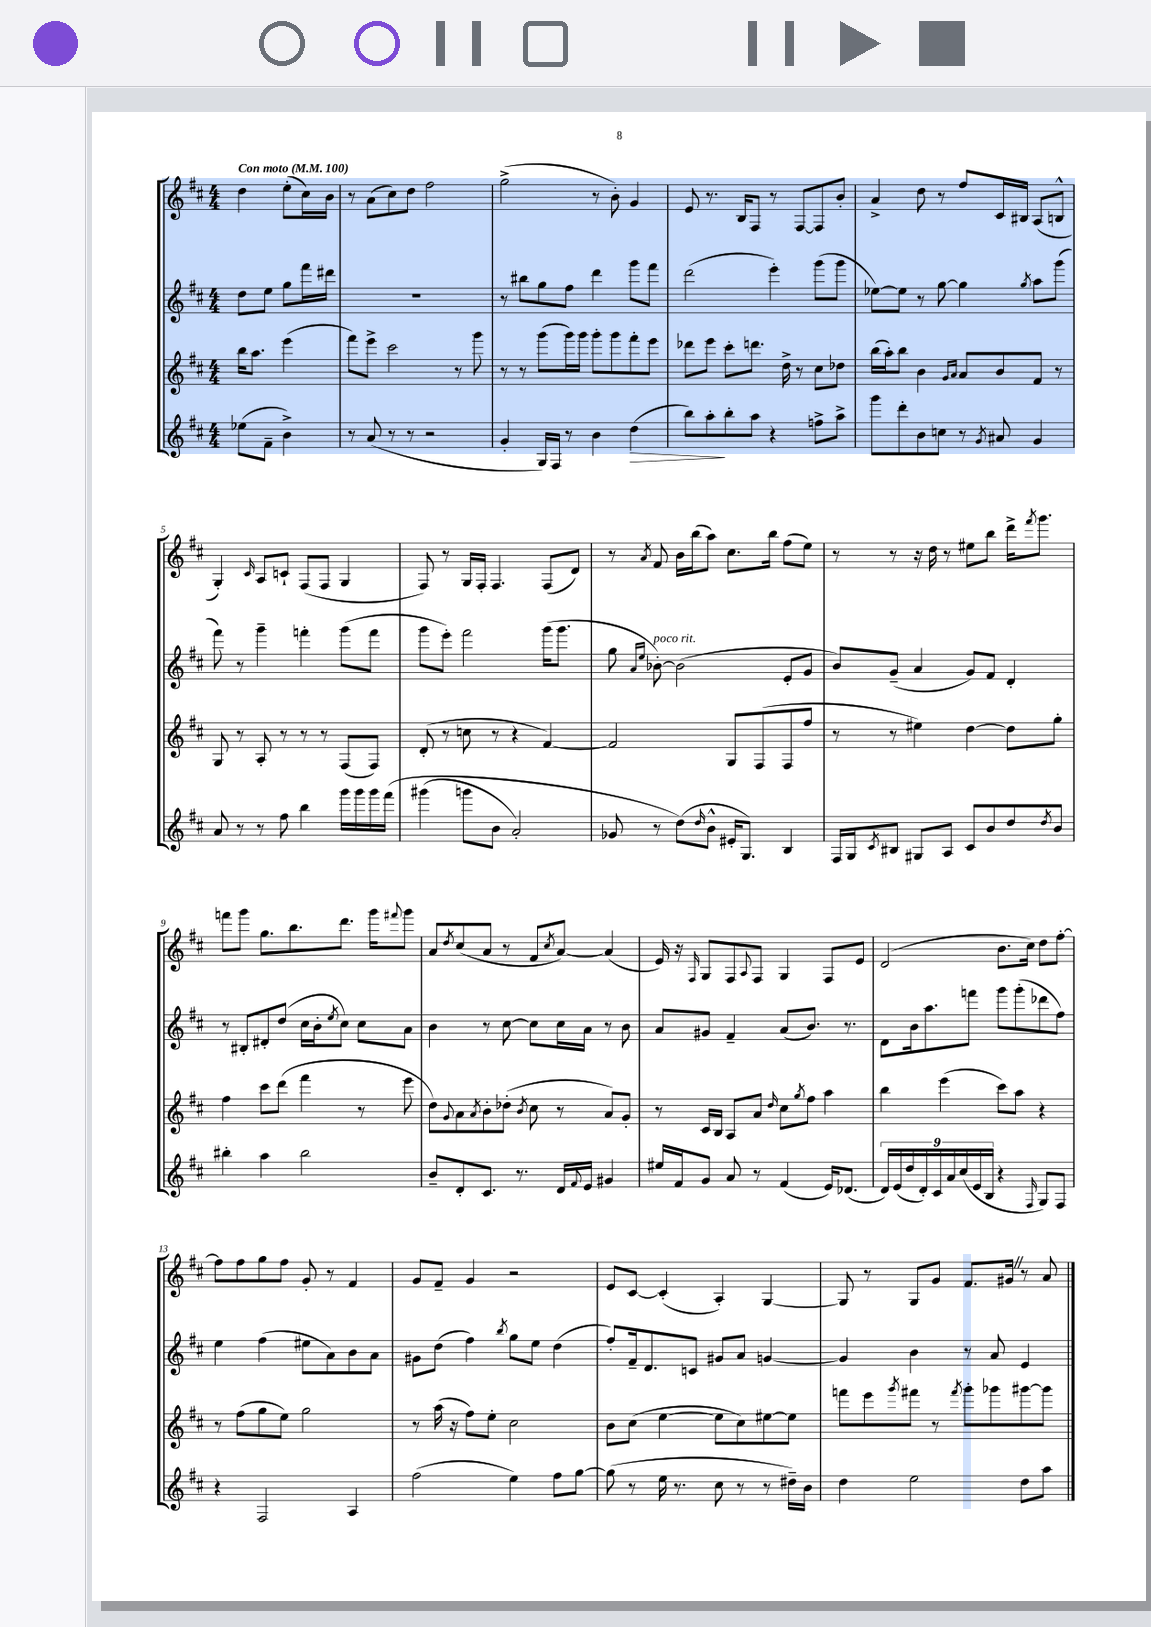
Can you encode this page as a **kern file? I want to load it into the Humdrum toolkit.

**kern	**dynam	**kern	**kern	**kern
*part4	*part4	*part3	*part2	*part1
*staff4	*staff4	*staff3	*staff2	*staff1
*clefG2	*	*clefG2	*clefG2	*clefG2
*k[f#c#]	*	*k[f#c#]	*k[f#c#]	*k[f#c#]
*M4/4	*	*M4/4	*M4/4	*M4/4
*MM100	*	*MM100	*MM100	*MM100
=	=	=	=	=
!	!	!	!	!LO:TX:a:B:t=Con moto
(8ee-X\L	.	16bb\KL	8dd\L	4dd\
.	.	8.aa\J	.	.
8f#~\J	.	.	8ee\J	.
4b^\)	.	(4eee\	8gg\L	(8ee'\L
.	.	.	16fff#\L	16cc#\L)
.	.	.	16ddd#X\JJ	16b\JJ
=1	=1	=1	=1	=1
8r	.	8fff#\L)	1r	8r
(8a/	.	8eee^\J	.	(8a\L
8r	.	2ccc#\	.	8cc#\)
8r	.	.	.	8dd\J
2r	.	.	.	2ff#\
.	.	8r	.	.
.	.	8ggg\	.	.
=2	=2	=2	=2	=2
4g'/	.	8r	8r	(2gg^\
.	.	8r	8bb#X\L	.
16G/LL)	.	(8ggg\L	8gg\	.
16F#/JJ	.	.	.	.
8r	.	16ggg\L)	8ff#\J	.
.	.	16ggg\JJ	.	.
4b\	.	8ggg'\L	4ddd\	8r
.	.	8ggg\	.	8b'\)
!	!LO:HP:b	!	!	!
(4dd\	>	8fff#'\	8ggg\L	4g/
.	.	8eee\J	8fff#\J	.
=3	=3	=3	=3	=3
8bb\L)	.	8ddd-X\L	(2ddd\	8e/
8aa'\	.	8eee\J	.	8.r
8bb'\	]	8ccc#'\L	.	.
.	.	.	.	16B/KL
8aa\J	.	8.dddn\J	.	8F#/J
4r	.	.	4eee'\)	8r
.	.	16dd^\	.	.
.	.	8r	.	[8F#/L
8ffn^\L	.	8cc#\L	(8ggg\L	8F#/]
8aa^\J	.	8dd-X\J	8ggg\J	8b'/J
=4	=4	=4	=4	=4
8ggg\L	.	(16bb\LL	[8ee-X\L)	4a^/
.	.	16aa'\J)	.	.
8ddd'\	.	8bb\J	8ee-\J]	.
8b\	.	4b\	8r	8dd\
8ccn\J	.	.	[8gg\	8r
.	.	16qqg/LL	.	.
.	.	16qqa/JJ	.	.
8r	.	8a/L	4gg\]	8ff#/L
8qg/	.	.	.	.
8a#X/	.	8b/	.	16c#/L
.	.	.	.	16B#X/JJ
.	.	.	8qgg/	.
4g/	.	8f#/J	8aa\L	(8A/L
.	.	8r	(8ggg\J	8Bn^^/J
!!LO:LB:g=z
=5	=5	=5	=5	=5
8a/	.	8G/	8fff#\)	4G'/)
8r	.	8r	8r	.
.	.	.	.	16qqc#/
8r	.	8A'/	4ggg~\	8A/L
8ff#\	.	8r	.	8cn`/J
4bb\	.	8r	4fffn'\	(8F#/L
.	.	8r	.	8F#/J
16ggg\LL	.	(8F#/L	(8ggg\L	4G/
16ggg\	.	.	.	.
16ggg\	.	8F#/J)	8fff\J	.
(16fff#\JJ	.	.	.	.
=6	=6	=6	=6	=6
(4ggg#X\	.	(8d'/	8ggg\L	8F#/)
.	.	8r	8eee'\J)	8r
8gggn\L	.	8ccn\	2fff#\	16G/LL
.	.	.	.	16F#'/JJ
8b\J	.	8r	.	4.F#/
2a'/)	.	4r	.	.
.	.	[4f#/)	(16ggg\KL	(8F#/L
.	.	.	8.ggg\J	.
.	.	.	.	8d/J)
=7	=7	=7	=7	=7
8g-X/	.	2f#/]	8gg\	8r
.	.	.	16qqa/LL	.
.	.	.	16qqee/JJ	8qa/
!	!	!	!LO:TX:a:i:t=poco rit.	!
8r	.	.	[8b-X'\)	8f#/
(8dd\L)	.	.	(2b-\]	16b\LL
.	.	.	.	(16bb\J
16qqdd/	.	.	.	.
8b^^\J	.	.	.	8aa\J)
16e#X'/KL	.	8G/L	.	8.cc#\L
8.G/J)	.	.	.	.
.	.	(8F#/	.	.
.	.	.	.	16bb\Jk
4B/	.	8F#/	8e'/L	(8ff#\L
.	.	8ff#/J	8g/J	8ee\J)
=8	=8	=8	=8	=8
16F#/LL	.	8r	8b/L)	8r
16G/J	.	.	.	.
8qc#/	.	.	.	.
8B#X/J	.	8r	(8g~/J	8r
8G#X/L	.	4ee#X\)	4a/	16r
.	.	.	.	16dd\
8A/J	.	.	.	8r
8c#/L	.	[4dd\	8g/L)	8ee#X\L
8b/	.	.	8f#/J	8bb\J
8dd/	.	8dd\L]	4d'/	16ddd^\KL
.	.	.	.	8qfff#/
.	.	.	.	8.ggg\J
8qdd/	.	.	.	.
8b/J	.	8gg'\J	.	.
!!LO:LB:g=z
=9	=9	=9	=9	=9
4bb#X'\	.	4ff#\	8r	8fffn\L
.	.	.	8B#X'/L	8ggg\J
4aa\	.	8ccc#\L	8d#X'/	8.gg\L
.	.	(8ddd\J	(8dd/J	.
.	.	.	.	8.bb\
2bb#\	.	4fff#\	16cc#\LL	.
.	.	.	16b'\J	.
.	.	.	8qee/	.
.	.	.	8cc#\J)	8.ddd\J
.	.	8r	8cc#\L	.
.	.	.	.	16ggg\KL
.	.	.	.	8qqfff#X/
.	.	8eee\	8a\J	8ggg\J
=10	=10	=10	=10	=10
8b~/L	.	8dd\L)	4b\	8a/L
.	.	8qqg/	.	8qdd/
8d'/	.	8a\	.	(8cc#/
.	.	8qa/	.	.
8.c#/J	.	8b'\	8r	8a/J
.	.	(8dd-X'\J	[8cc#\	8r
8.r	.	.	.	.
.	.	8qb/	.	.
.	.	8cc#\	8cc#\L]	8f#/L
.	.	.	.	8qcc#/
16d/LL	.	8r	16cc#\L	[8a/J)
8qqf#/	.	.	.	.
16e/JJ	.	.	16a\JJ	.
4g#X/	.	8a/L)	8r	(4a/]
.	.	8g'/J	8b\	.
=11	=11	=11	=11	=11
16ee#X/LL	.	8r	8a/L	16e/)
16f#/J	.	.	.	16r
.	.	.	.	16qqF#/
8g/J	.	16c#/LL	8g#X/J	8G/L
.	.	16B/JJ	.	.
8a/	.	8A/L	4f#~/	8F#/
.	.	.	.	8qqA/
8r	.	8a/J	.	8F#/J
.	.	16qqdd/	.	.
(4f#/	.	8cc#\L	(8a/L	4G/
.	.	8qgg/	.	.
.	.	8ff#\J	8.b/J)	.
16e/KL)	.	4aa\	.	8F#/L
(8.d-X/J	.	.	8.r	.
.	.	.	.	8e/J
=12	=12	=12	=12	=12
18d/LL)	.	4bb\	8d\L	(2d/
(18e/	.	.	.	.
18dd/	.	.	.	.
.	.	.	16b\k	.
18d'/)	.	.	.	.
.	.	.	8.aa\	.
18c#/	.	.	.	.
.	.	(4eee\	.	.
18a/	.	.	.	.
(18cc#/	.	.	.	.
.	.	.	8fffn\J	.
18e/	.	.	.	.
18B/JJ	.	.	.	.
4r	.	8ccc#\L)	8ggg\L	8.b\L
.	.	8aa\J	(8ggg'\	.
.	.	.	.	16cc#\Jk)
16qqF#/	.	.	.	.
8G/L)	.	4r	8ddd-X\	8dd\L
8F#/J	.	.	8ff#\J)	[8ff#'\J
!!LO:LB:g=z
=13	=13	=13	=13	=13
4r	.	8r	4ee\	8ff#\L]
.	.	(8ff#\L	.	8ff#\
2F#/	.	8gg\	(4ff#\	8gg\
.	.	8ee\J)	.	8ff#\J
.	.	2gg\	8ee#X\L	8g'/
.	.	.	8a\)	8r
4A/	.	.	8b\	4f#/
.	.	.	8a\J	.
=14	=14	=14	=14	=14
(2ff#\	.	8r	8g#X\L	8g/L
.	.	(16aa\	(8dd\J	8f#~/J
.	.	16r	.	.
.	.	8ff#\L)	4ff#\)	4g/
.	.	8ee'\J	.	.
.	.	.	8qbb/	.
4ee\)	.	2cc#\	8gg\L	2r
.	.	.	8ee\J	.
8ff#\L	.	.	(4dd\	.
[8gg\J	.	.	.	.
=15	=15	=15	=15	=15
(8gg\]	.	8b\L	8ff#'/L)	8e/L
8r	.	(8cc#\J	16f#~/k	[8c#/J
.	.	.	8.d/	.
16ee\	.	[4ee\	.	(4c#'/]
8.r	.	.	.	.
.	.	.	8cn/J	.
8cc#\	.	8ee\L]	8g#X/L	4A'/)
8r	.	8cc#\)	8a/J	.
8r	.	[8ee#X\	[4gn/	[4G/
16dd#X~\LL)	.	8ee#\J]	.	.
16b\JJ	.	.	.	.
=16	=16	=16	=16	=16
4dd\	.	8fffn\L	4g/]	8G/]
.	.	8eee\	.	8r
.	.	8qggg/	.	.
2ee\	.	8fff#X\J	4b\	8G/L
.	.	8r	.	8g/J
.	.	8qfff#/	.	.
.	.	8ggg'\L	8r	8.f#/L
.	.	8ggg-X\	8a/	.
.	.	.	.	16g#XZ/Jk
8dd\L	.	[8ggg#X\	4e/	8r
8aa\J	.	8ggg#\J]	.	8a/
==	==	==	==	==
*-	*-	*-	*-	*-
